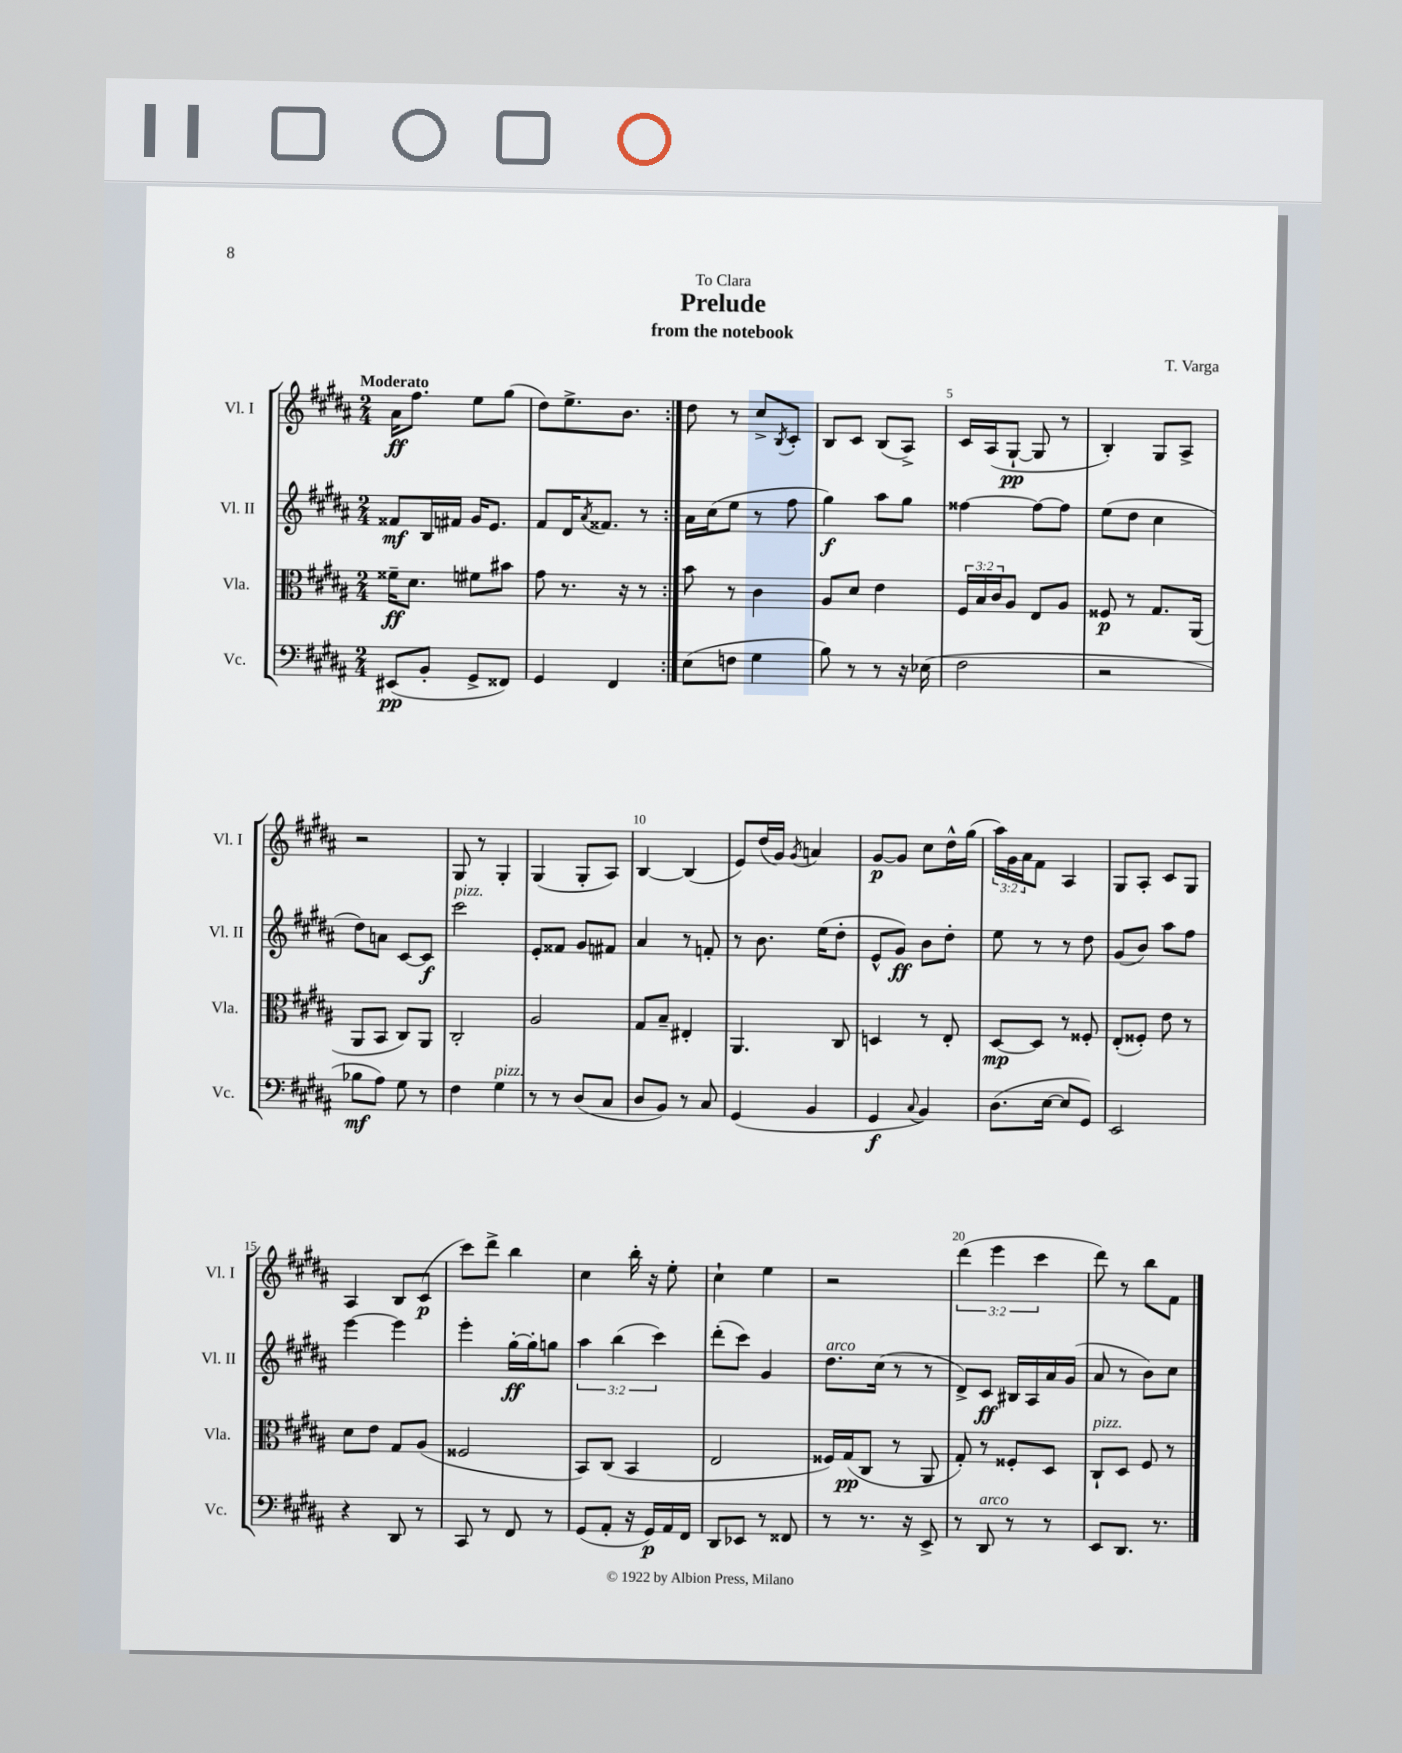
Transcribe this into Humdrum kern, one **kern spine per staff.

**kern	**kern	**kern	**kern
*staff4	*staff3	*staff2	*staff1
*clefF4	*clefC3	*clefG2	*clefG2
*k[f#c#g#d#a#]	*k[f#c#g#d#a#]	*k[f#c#g#d#a#]	*k[f#c#g#d#a#]
*M2/4	*M2/4	*M2/4	*M2/4
(8EE#/L	16f##~\LK	8f##/L	16a#\LK
.	8.d#\J	.	8.ff#\J
8BB'/J	.	16B/L	.
.	.	16f#/JJ	.
8GG#^/L	8f#\L	16g#/LK	8ee\L
.	.	8.e/J	.
8FF##/J)	8b#\J	.	(8gg#\J
=	=	=	=
4GG#/	8g#\	8f#/L	8dd#\L)
.	8.r	16d#/K	8.ee^\
.	.	8qa#/	.
.	.	8.f##/J	.
4FF#/	.	.	.
.	16r	.	8.b\J
.	8r	8r	.
=:|!	=:|!	=:|!	=:|!
(8E\L	8b\	16a#\LL	8dd#\
.	.	(16cc#\J	.
8F\J	8r	8ee\J	8r
4G#\	4c#\	8r	8cc#^/L
.	.	.	8qB/
.	.	8ff#\	8c#'/J
=	=	=	=
8B\)	8A#/L	4gg#\)	8B/L
8r	8d#/J	.	8c#/J
8r	4e\	8aa#\L	(8B/L
16r	.	8gg#\J	8A#^/J)
(16E-\	.	.	.
=	=	=	=
2F#\	24F#/LL	[4ff##\	16c#/LL
.	24B/	.	.
.	.	.	(16A#/J
.	24c#/J	.	.
.	8A#/J	.	[8G#`/J
.	8E/L	8ff##\_L	8G#/]
.	8A#/J	8ff##\]J	8r
=	=	=	=
2r	8F##/	(8ee\L	4B'/)
.	8r	8dd#\J	.
.	8.G#/L	4cc#\	8G#/L
.	.	.	8A#^/J
.	(16AA#/Jk	.	.
=	=	=	=
8B-\L	8AA#/L	8dd#\L)	2r
8A#\J)	8BB/J	8a\J	.
8G#\	8C#/L)	[8c#/L	.
8r	8AA#/J	8c#/]J	.
=	=	=	=
4F#\	2C#'/	2ccc#\	8G#/
.	.	.	8r
4G#\	.	.	4G#'/
=	=	=	=
8r	2A#/	8e'/L	(4G#/
8r	.	8f##/J	.
(8D#/L	.	8g#/L	8G#'/L
8C#/J	.	8f#/J	8A#/J)
=	=	=	=
8D#/L	8G#/L	4a#/	[4B/
8BB/J)	8B~/J	.	.
8r	4E#'/	8r	(4B/]
8C#/	.	8f'/	.
=	=	=	=
(4GG#/	4.AA#/	8r	8e/L)
.	.	8.b\	(16dd#/L
.	.	.	16g#/JJ)
.	.	.	8qg#/
4BB/	.	.	4a/
.	.	(16ee\LK	.
.	8C#/	8dd#'\J	.
=	=	=	=
4GG#/	4D/	8e^^/L	[8g#/L
.	.	8g#/J)	8g#/]J
8qqC#/	.	.	.
4BB/)	8r	8b\L	8cc#\L
.	8E'/	8dd#'\J	16dd#^^\L
.	.	.	(16gg#\JJ
=	=	=	=
(8.D#\L	[8D#/L	8ee\	24aa#\LL)
.	.	.	24g#\
.	.	.	24a#\J
.	8D#/]J	8r	8f#\J
[16E\Jk	.	.	.
8E/]L	8r	8r	4A#/
8GG#/J)	8F##'/	8dd#\	.
=	=	=	=
2EE/	(8E'/L	(8g#/L	8G#/L
.	8F##'/J)	8b/J)	8A#'/J
.	8e\	8aa#\L	8c#/L
.	8r	8ff#\J	8G#/J
=	=	=	=
4r	8d#\L	[4eee\	4A#/
.	8e\J	.	.
8DD#/	8G#/L	4eee\]	8B/L
8r	(8A#/J	.	(8c#/J
=	=	=	=
8CC#/	2F##/	4eee'\	8ccc#\L)
8r	.	.	8ddd#^\J
8FF#/	.	[16gg#'\LL	4bb\
.	.	16gg#'\]J	.
8r	.	8gg\J	.
=	=	=	=
(8GG#/L	8BB/L)	6aa#\	4cc#\
8AA#'/J	(8C#/J	.	.
.	.	(6bb\	.
16r	4BB/	.	16bb'\
16GG#/LL)	.	.	16r
.	.	6ccc#\)	.
16AA#/	.	.	8ee'\
16FF#/JJ	.	.	.
=	=	=	=
8DD#/L	2E/	(8ddd#'\L	4cc#`\
8EE-/J	.	8ccc#\J)	.
8r	.	4g#/	4ee\
8FF##/	.	.	.
=	=	=	=
8r	16F##/LL)	8.dd#\L	2r
.	(16G#/J	.	.
8.r	8C#/J	.	.
.	.	(16cc#\Jk	.
.	8r	8r	.
16r	.	.	.
8EE^/	8AA#/	8r	.
=	=	=	=
8r	8G#'/)	8d#^/L)	(6ddd#\
8DD#/	8r	8c#/J	.
.	.	.	6eee\
8r	8F##'/L	16B#/LL	.
.	.	16A#/	.
.	.	.	6ccc#\
8r	8D#/J	16a#/	.
.	.	(16g#/JJ	.
=	=	=	=
8EE/L	8C#`/L	8a#/	8ddd#\)
8.DD#/J	8D#/J	8r	8r
.	8F#/	8b\L)	8bb\L
8.r	.	.	.
.	8r	8cc#\J	8f#\J
==	==	==	==
*-	*-	*-	*-
